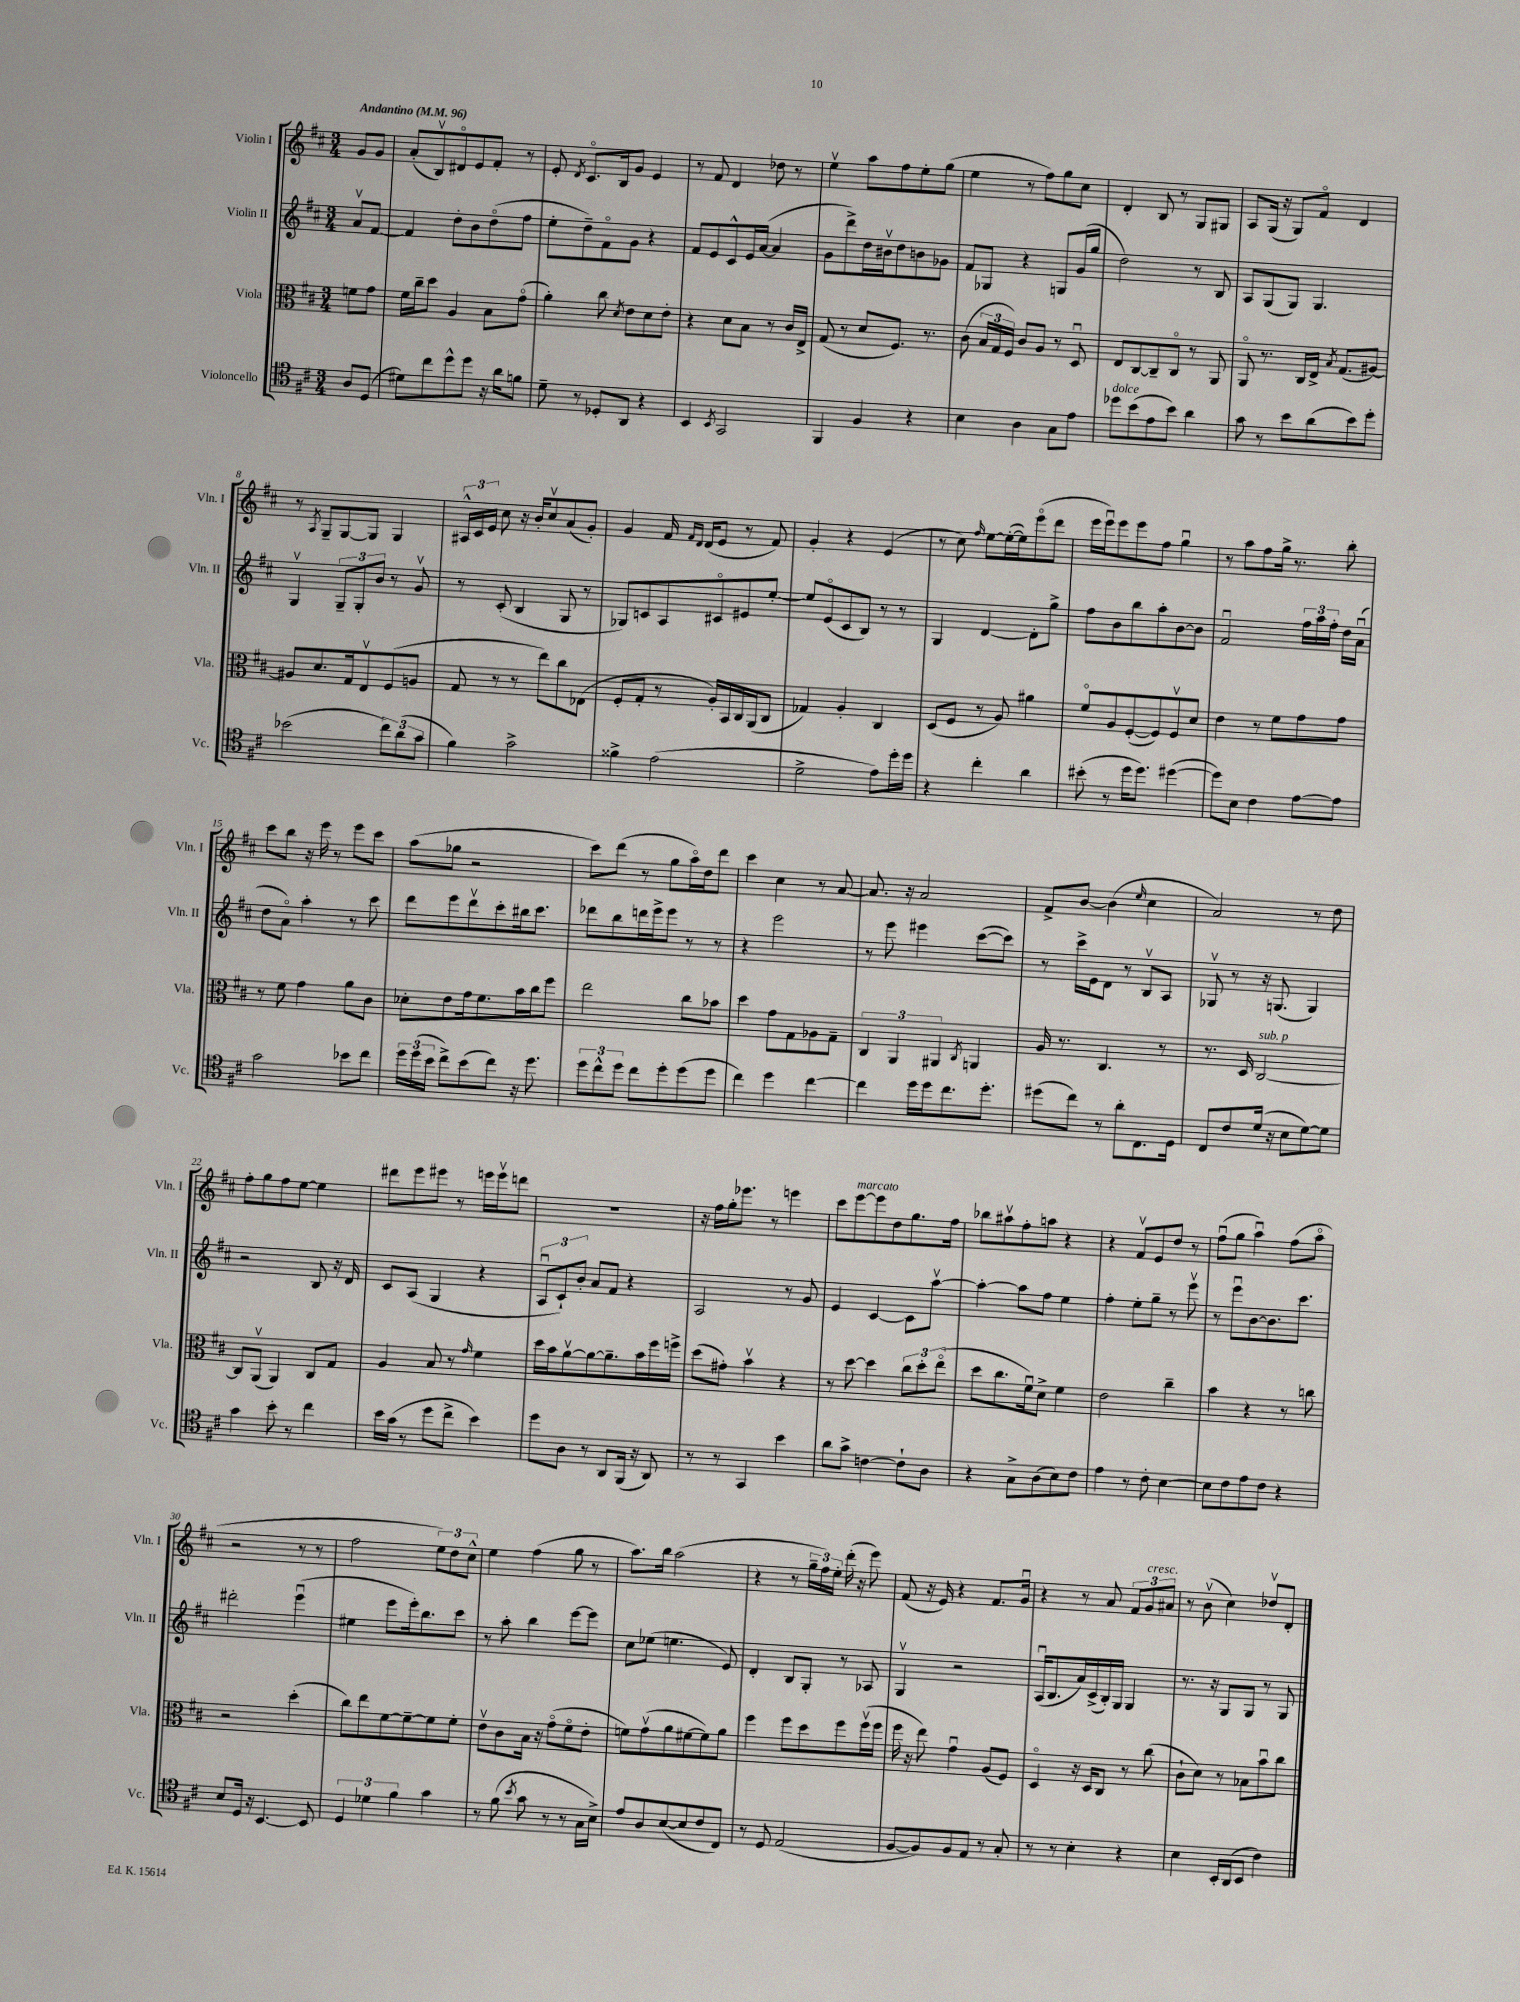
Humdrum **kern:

**kern	**kern	**kern	**kern
*staff4	*staff3	*staff2	*staff1
*clefC4	*clefC3	*clefG2	*clefG2
*k[f#c#]	*k[f#c#]	*k[f#c#]	*k[f#c#]
*M3/4	*M3/4	*M3/4	*M3/4
*MM96	*MM96	*MM96	*MM96
8A	8f	8av	8g
(8D	8g	[8f#	8g
=	=	=	=
8d#)	16f#	4f#]	(8a'
.	16cc#~	.	.
8cc#	8dd	.	8Bv)
8dd^^	4A	8dd'	8d#o
8dd	.	8b	8e
16r	8B	(8ddo	8f#'
16a	.	.	.
8f	(8go	8ff#	8r
=	=	=	=
8d~	4a')	8ee'	8e'
.	.	.	8qd
8r	.	8dd~)	8.c#o
8D-'	8cc#	8f#o	.
.	.	.	16B
.	8qd	.	.
8AA	8e	8g	8g
4r	8d	4r	4e
.	8e'	.	.
=	=	=	=
4BB	4r	8f#	8r
.	.	8e	8f#
8qBB	.	.	.
2GG	8d	8c#^^	4d
.	8B	16e	.
.	.	([16a	.
.	8r	4a]	8dd-
.	16c#	.	8r
.	16E^	.	.
=	=	=	=
4FF#	(8G	8g	4eev
.	8r	8ddd^)	.
4F#	8d	16dd	8aa
.	.	16b#v	.
.	8.F#)	8dd	8ff#
4r	.	8b	8ee'
.	8.r	.	.
.	.	8g-	(8gg
=	=	=	=
4B	(8c#	8f#	4ee
.	24B	8G-	.
.	24G	.	.
.	24F#)	.	.
4A	8c#	4r	8r
.	8A	.	8ff#)
8G	8r	8G	8gg
8e	8Du	(16g	8cc#
.	.	16gg	.
=	=	=	=
8dd-	8E	2dd)	4d'
(8b	[8C#	.	.
8e	8C#~]	.	8B
8b)	8C#o	.	8r
4a	8r	8r	8G
.	8AA	8B	8G#
=	=	=	=
8g	8AAo	8A	8A
8r	8.r	(8G	(16G
.	.	.	16r
8b	.	8G)	8G)
.	16C#	.	.
(8a	16E^	4.G	8f#o
.	8qB	.	.
.	(8.G	.	.
8b)	.	.	4d
8dd'	[8A#)	.	.
=	=	=	=
(2b-	8A#]	4Gv	8r
.	.	.	8qA
.	8.d	.	8G~
.	.	12G~	[8G
.	16G	.	.
.	.	12G'	.
.	8Ev	.	8G]
.	.	12b	.
12cc#)	(8F#	8r	4G
(12a	.	.	.
.	8A	8gv	.
12g	.	.	.
=	=	=	=
4f#)	8G	8r	24A#^^
.	.	.	24c#
.	.	.	24e
.	8r	(8c#'	8cc#
2g^	8r	4B	16r
.	.	.	16b'
.	8ee)	.	8cc#v
.	8cc#	8G	(8a
.	(8E-	8r	8g')
=	=	=	=
4f##^	8F#'	8G-)	4g
.	8G'	8c	.
(2e	8r	8A	16f#
.	.	.	16qqf#
.	.	.	16qqd
.	.	.	(16d
.	16A')	8c#o	8e
.	16BB	.	.
.	16C#	8e#	8r
.	(16AA	.	.
.	8C#	[8ee'	8f#)
=	=	=	=
2d^	4G-)	8ee]	4g'
.	.	(8eo	.
.	4A'	8c#	4r
.	.	8B)	.
8e)	4C#	8r	(4e
16dd'	.	8r	.
16dd	.	.	.
=	=	=	=
4r	(8D	4G	8r
.	8F#	.	8cc#)
.	.	.	16qqff#
4cc#'	8r	[4d	[8ee
.	8A)	.	(16ee'_
.	.	.	16ee])
4a	4a#	8d']	(8eeeo
.	.	8gg^	8ddd
=	=	=	=
(8b#'	8f#o	8ff#	16eee
.	.	.	16eeeu)
8r	8A	8b	8eee
16dd	([8F#'	8bb	8eee
8.dd)	.	.	.
.	8F#])	8aa'	8ff#
([4dd#	8F#v	[8b	4ggu
.	8d	8b]	.
=	=	=	=
8dd#])	4e	2f#u	8r
8B	.	.	8aa
4c#	8r	.	8ff#
.	8f#	.	16gg^
.	.	.	8.r
[8e	8g	24ff#	.
.	.	24aa	.
.	.	24ff#'	.
8e]	8g	16dd	8bb'
.	.	(16au	.
=	=	=	=
2g	8r	8dd	8ccc#
.	8f#	8ao)	8bb
.	4g	4aa'	16r
.	.	.	16eee
.	.	.	8r
8b-	8a	8r	8eee
8cc#	8c#	8ccc#	8ccc#
=	=	=	=
24dd	8d-'	8ddd	(8aa
(24dd	.	.	.
24b	.	.	.
8cc#^)	8e	8eee	8gg-
(8b	16g	8dddv	2r
.	8.f#	.	.
8cc#)	.	8ccc#'	.
16r	16b	16bb#	.
8.dd	16cc#	8.ccc#	.
.	8ff#	.	.
=	=	=	=
12dd	2ee	8ddd-	8ccc#)
12cc#^^	.	.	.
.	.	8bb	(8ddd
12dd	.	.	.
8cc#	.	16ddd	8r
.	.	16eee^	.
8dd'	.	8eee	8gg
(8dd	8cc#	8r	16aao)
.	.	.	16dd
8dd	8b-	8r	8ddd
=	=	=	=
4cc#)	4dd	4r	4ccc#
4dd	8g	2eee	4cc#
.	8G	.	.
[4cc#	8A-	.	8r
.	8G~	.	[8a
=	=	=	=
4cc#]	6C#	8r	8.a]
.	.	8eee	.
.	6AA	.	.
.	.	.	16r
16dd	.	4eee#	2a
16dd	.	.	.
.	6AA#	.	.
8.cc#	.	.	.
.	8qC#	.	.
.	4AA	([8ccc#	.
8.dd'	.	.	.
.	.	8ccc#])	.
=	=	=	=
(8dd#	16A	8r	8f#^
.	8.r	.	.
8cc#)	.	16ccc#^	[8b
.	.	16e	.
8r	4.C#	8d	(4b]
8a'	.	8r	.
.	.	.	16qqee
8.C#	.	8Bv	4cc#
.	8r	8A	.
16D	.	.	.
=	=	=	=
8C#	8.r	8G-v	2a)
8c#	.	8r	.
.	16D	.	.
(16d	[2C#	16r	.
16r	.	(8.G	.
8B	.	.	.
[8d)	.	4G)	8r
8d]	.	.	8dd
=	=	=	=
4g	8C#]	2r	8ff#'
.	(8AAv	.	8gg
8b'	4AA)	.	8ff#
8r	.	.	[8ee
4cc#	8C#	8B	4ee]
.	8G	16r	.
.	.	16d	.
=	=	=	=
16b	4A	8c#	8ddd#
(16g	.	.	.
8r	.	(8A	8eee
8dd	8B	4G	8eee#
8cc#^	8r	.	8r
.	16qqg	.	.
4b)	4f#	4r	16eee
.	.	.	16eeev
.	.	.	8ddd
=	=	=	=
8dd	16dd	12Au	2.r
.	16b	.	.
.	.	12c#`)	.
8A	[8av	.	.
.	.	12b'	.
8r	8a_	8a	.
8AA	8.a~]	8f#	.
(16FF#	.	4r	.
16r	16b	.	.
8AA)	16ff#	.	.
.	16ff^	.	.
=	=	=	=
8r	(8dd	2A	16r
.	.	.	16ff#
8r	8g#')	.	16gg'
.	.	.	8.eee-
4GG	4bv	.	.
.	.	.	8r
4b	4r	8r	4eee
.	.	8g	.
=	=	=	=
8a	8r	4e	8ccc#
8g^	[8dd	.	[8eee
[4c	4dd]	[4c#	8eee]
.	.	.	8dd
8c`]	12cc#	8c#]	8.gg
.	12dd'	.	.
8A	.	[8aav	.
.	(12eeo	.	.
.	.	.	16ff#
=	=	=	=
4r	8dd	4aa'_	8bb-
.	8.cc#	.	8aa#v
8G^	.	8aa]	8ff#'
.	16f#u)	.	.
(8A	8d^	8ff#	8aa
8B)	4f#	4ee	4r
8c#	.	.	.
=	=	=	=
4e	2e	4ff#'	4r
8r	.	8ee'	8f#v
8c#'	.	8gg~	8e
[4B	4cc#~	8r	8dd
.	.	8eeev	8r
=	=	=	=
8B]	4b	8r	(8ff#u
8c#	.	8eeeu	8gg
8e	4r	[8b	4aau)
8c#	.	8.b]	.
4r	8r	.	(8ff#
.	.	8.ccc#	.
.	8cc	.	8aao
=	=	=	=
8B	2r	2ddd#'	2r
16D	.	.	.
16r	.	.	.
[4.BB	.	.	.
.	(4dd'	(4eeeu	8r
8BB]	.	.	8r
=	=	=	=
6D	8cc#)	4ee#	2ff#
.	8ee	.	.
6d-	.	.	.
.	[8f#	8eee	.
6f#	.	.	.
.	8f#~_	16eee')	.
.	.	8.bb	.
4g	8f#]	.	12ee)
.	.	.	12dd
.	8f#'	8ccc#	.
.	.	.	12cc#^^
=	=	=	=
8r	8ev	8r	4ee
(8f#	8c#	8aa'	.
8qb	.	.	.
8g	16B	4bb	(4ff#
.	16r	.	.
8r	(8go	.	.
8r	8f#o	[8eee	8gg
16G	8e'	8eee]	8r
16B^)	.	.	.
=	=	=	=
8e	8f)	8cc#	8.aa)
8A	(8gv	(8ee-	.
.	.	.	16bb
([8B	8a	4.ee	(2aa
8B]	[8f#	.	.
8c#	8f#])	.	.
8C#)	8a	8e)	.
=	=	=	=
8r	4ff#	4d'	4r
8D	.	.	.
(2E	8ff#	8B	8r
.	8dd	8G'	24gg~
.	.	.	24ff#)
.	.	.	24ee'
.	8ff#	8r	(16ddd'
.	.	.	16r
.	(16ff#v	8A-	8eee)
.	16ff#	.	.
=	=	=	=
[8F#	16ff#	4Gv	(8f#
.	16r	.	.
8F#])	8ee)	.	16r
.	.	.	16e)
8F#	4gu	2r	4r
8E	.	.	.
8r	(8A	.	8.f#
8G'	8F#)	.	.
.	.	.	16gu
=	=	=	=
8r	4Do	(16Au	4r
.	.	8.B	.
8r	.	.	.
4B'	16r	16a)	8r
.	16D	(16c#^	.
.	8C#	16B')	8a
.	.	16G	.
4r	8r	4G	12f#
.	.	.	12g
.	(8cc#	.	.
.	.	.	12a#
=	=	=	=
4B	8c#`	8.r	8r
.	8d)	.	(8bv
.	.	16r	.
16BB'	8r	8G	4cc#)
(16AA	.	.	.
8BB	8B-	8G	.
4c#)	8bu	8r	8dd-v
.	8cc#	8G	8d'
==	==	==	==
*-	*-	*-	*-
